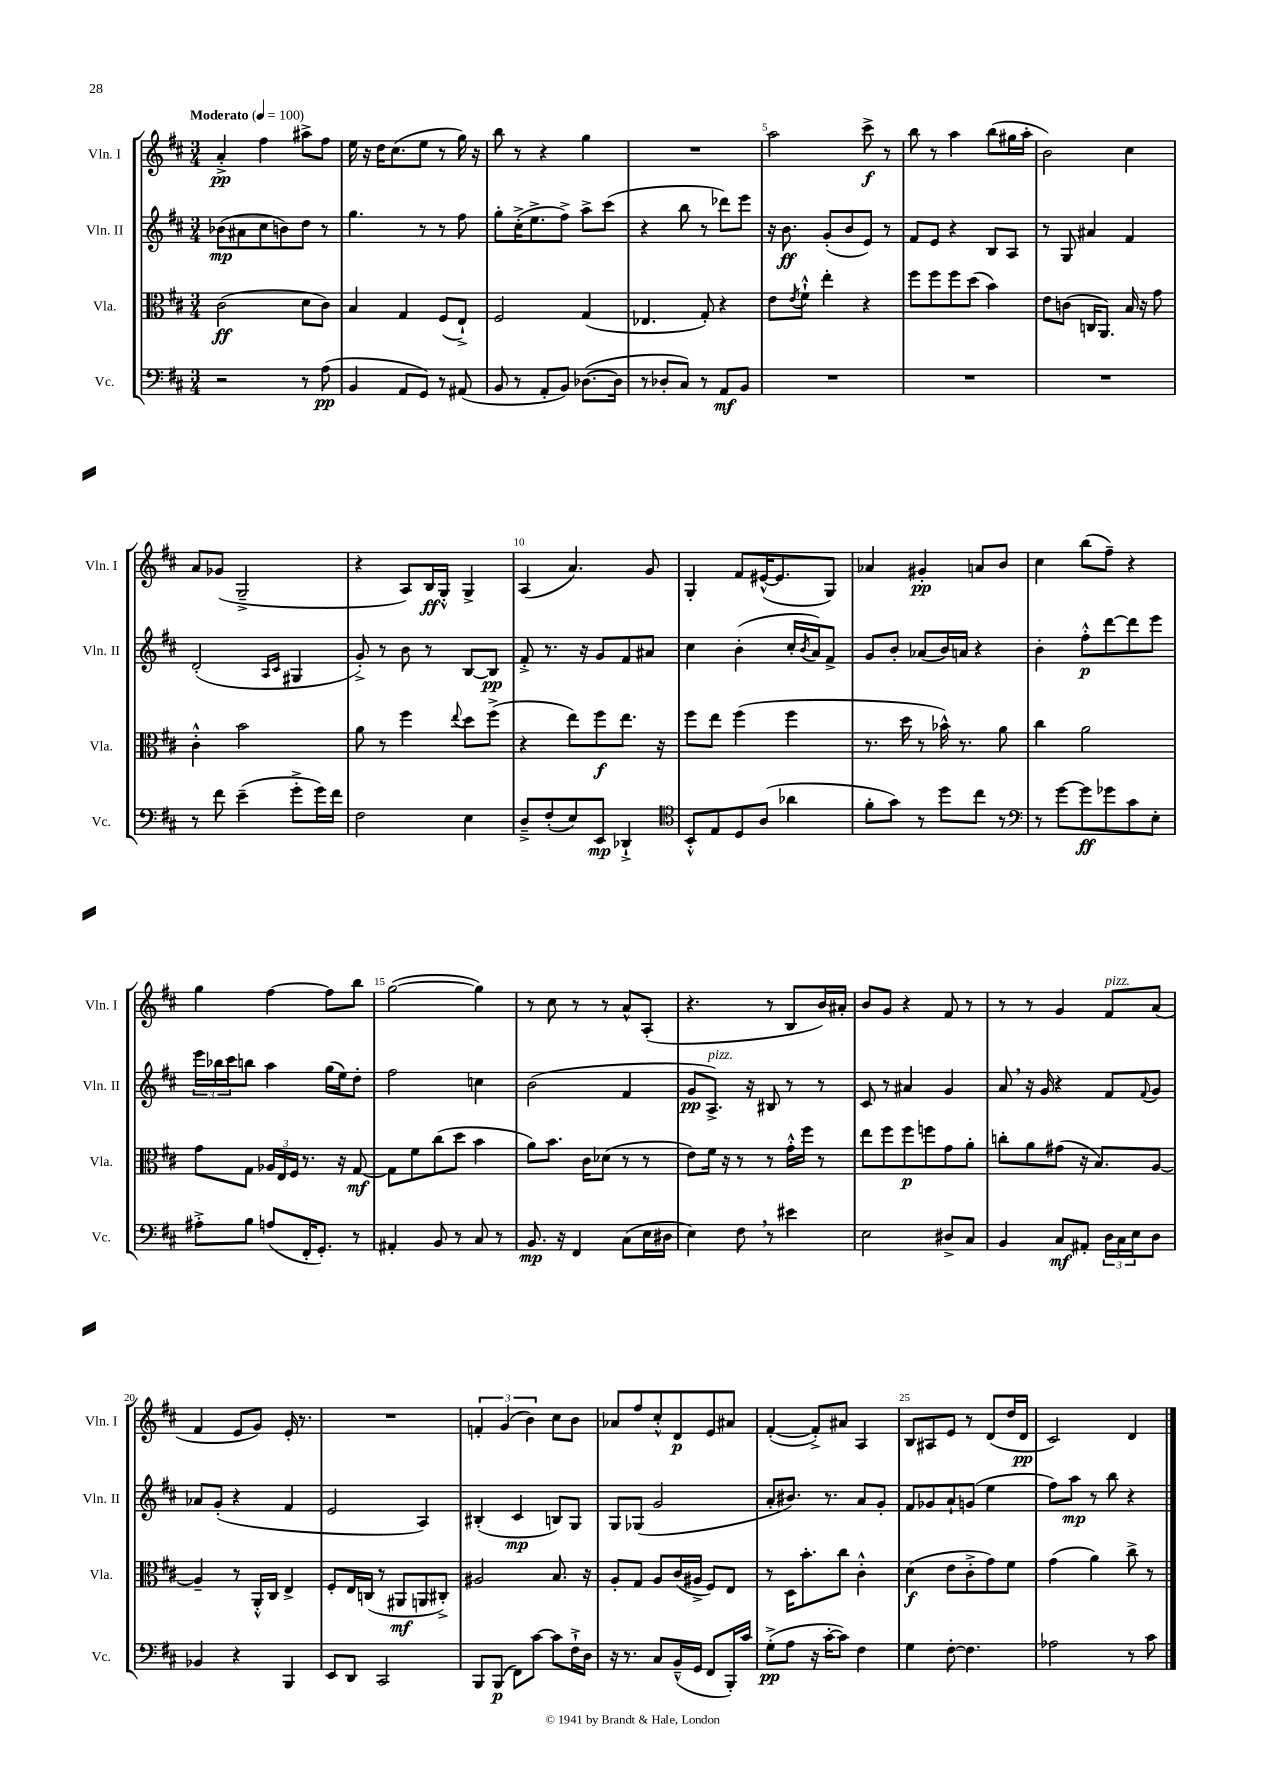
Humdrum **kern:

**kern	**kern	**kern	**kern
*staff4	*staff3	*staff2	*staff1
*clefF4	*clefC3	*clefG2	*clefG2
*k[f#c#]	*k[f#c#]	*k[f#c#]	*k[f#c#]
*M3/4	*M3/4	*M3/4	*M3/4
*MM100	*MM100	*MM100	*MM100
2r	(2c#	(8b-	4a'^
.	.	8a#	.
.	.	8cc#	4ff#
.	.	8b)	.
8r	8d	8dd	8aa#^
(8A	8c#)	8r	8ff#
=	=	=	=
4BB	4B	4.gg	16ee
.	.	.	16r
.	.	.	16dd
.	.	.	(8.cc#
8AA	4G	.	.
8GG)	.	8r	8ee
8r	(8F#	8r	8r
(8AA#	8E`^)	8ff#	16gg)
.	.	.	16r
=	=	=	=
8BB	2F#	8gg'	8bb
8r	.	(16cc#'^	8r
.	.	8.ee^	.
8AA'	.	.	4r
8BB)	.	8ff#^)	.
([8.D-	(4G	8aa^	4gg
.	.	(8ccc#	.
16D-]	.	.	.
=	=	=	=
8r	4.E-	4r	2.r
8D-'	.	.	.
8C#)	.	8bb	.
8r	8G')	8r	.
8AA	4r	8ddd-)	.
8BB	.	8eee	.
=	=	=	=
2.r	8e	16r	2aa
.	.	8.b	.
.	8qe	.	.
.	8f#`^^	.	.
.	4ee'	(8g'	.
.	.	8b	.
.	4r	8e)	8ccc#^
.	.	8r	8r
=	=	=	=
2.r	8ff#	8f#	8bb
.	8ff#	8e	8r
.	8ff#	4r	4aa
.	(8dd	.	.
.	4b)	8B	(8bb
.	.	8A	16gg#
.	.	.	16aa'
=	=	=	=
2.r	8e	8r	2b)
.	(8c	8G	.
.	16C	4a#	.
.	8.AA)	.	.
.	16B	4f#	4cc#
.	16r	.	.
.	8g	.	.
=	=	=	=
8r	4c#'^^	(2d'	8a
8f#	.	.	(8g-
(4e~	2b	.	2G~^
.	.	16qqA	.
.	.	16qqc#	.
8g'^	.	4G#	.
16g)	.	.	.
16f#	.	.	.
=	=	=	=
2F#	8a	8g'^)	4r
.	8r	8r	.
.	4ff#	8b	8A)
.	.	8r	16B
.	.	.	16G'^^
.	8qqee	.	.
4E	8dd	[8B	4G^
.	(8ff#^	8B]	.
=	=	=	=
8D~^	4r	8f#'^	(4A
(8F#'	.	8.r	.
8E)	8ee)	.	4.a)
.	.	16r	.
8EE	8ff#	8g	.
4DD-`^	8.ee	8f#	.
.	.	8a#	8g
.	16r	.	.
=	=	=	=
*clefC4	*	*	*
8BB'^^	8ff#	4cc#	4G'
8E	8ee	.	.
8D	(4ff#	(4b'	8f#
(8A	.	.	([16e#^^
.	.	.	8.e#]
4a-	4ff#	16cc#'	.
.	.	8qb	.
.	.	16a)	.
.	.	8f#^	8G)
=	=	=	=
8f#'	8.r	8g	4a-
8g)	.	8b'	.
.	16dd	.	.
8r	8r	(8a-	4g#'
8dd	16b-^^)	16b)	.
.	8.r	16a	.
8cc#	.	4r	8a
8r	8a	.	8b
=	=	=	=
*clefF4	*	*	*
8r	4cc#	4b'	4cc#
[8g	.	.	.
8g]	2a	8ff#'^^	(8bb
8g-	.	[8ddd	8ff#~)
8c#	.	8ddd]	4r
8E'	.	8eee	.
=	=	=	=
8A#'^	8g	24eee	4gg
.	.	24bb-	.
.	.	24ccc#	.
8B	8G	8bb	.
(8A	24A-	4aa	[4ff#
.	24E	.	.
.	24F#	.	.
16FF#'	8.r	.	.
8.GG')	.	.	.
.	.	(16gg	8ff#]
.	16r	16ee)	.
8r	[8G	8dd'	8bb
=	=	=	=
4AA#'	8G]	2ff#	([2gg
.	8f#	.	.
8BB	(8cc#	.	.
8r	8dd	.	.
8C#	4b	4cc	4gg])
8r	.	.	.
=	=	=	=
8.BB	8a)	(2b	8r
.	8.b	.	8cc#
16r	.	.	.
4FF#	.	.	8r
.	16c#	.	.
.	(8d-	.	8r
(8C#	8r	4f#	8a^^
16E	8r	.	(8A'
16D#	.	.	.
=	=	=	=
4E)	8e)	8g	4.r
.	16f#	8.A^)	.
.	16r	.	.
8F#	8r	.	.
.	.	16r	.
8r	8r	8B#	8r
4e#	16g'^^	8r	8B
.	16ff#	.	.
.	8r	8r	16b)
.	.	.	16a#'
=	=	=	=
2E	8ee	8c#	8b
.	8ff#	8r	8g
.	8ff#	4a#	4r
.	8ff	.	.
8D#^	8g	4g	8f#
8C#	8a'	.	8r
=	=	=	=
4BB	8cc'	8a	8r
.	8a	16r	8r
.	.	16g	.
8C#	(8g#	4r	4g
8AA#'	16r	.	.
.	8.B)	.	.
24D	.	8f#	8f#
24C#	.	.	.
24E	.	.	.
.	.	8qqf#	.
8D	[8A	8g	(8a
=	=	=	=
4BB-	4A~]	8a-	4f#
.	.	(8g'	.
4r	8r	4r	8e
.	16AA'^^	.	8g)
.	16C#	.	.
4BBB	4E^	4f#	16e'
.	.	.	8.r
=	=	=	=
8EE	8F#'	2e	2.r
8DD	16E	.	.
.	(16C	.	.
2CC#	8r	.	.
.	8AA#	.	.
.	8AA	4A)	.
.	8C#'^)	.	.
=	=	=	=
8BBB	2A#	(4B#'	6f'
(8BBB	.	.	.
.	.	.	(6g
8FF#)	.	4c#	.
.	.	.	6b)
[8c#	.	.	.
8c#]	8.B	8B)	8cc#
16F#`^	.	8G	8b
16D	16r	.	.
=	=	=	=
16r	8A'	8G	8a-
8.r	.	.	.
.	8G	(8G-	8ff#
8C#	8A	2g	8cc#'^^
(16BB~^^	(16c#	.	8d
16GG	16A#^	.	.
8FF#	8F#)	.	8e
16BBB')	8E	.	8a#
16c#	.	.	.
=	=	=	=
(8G'^	8r	8a'	([4f#'
8A	16D	8.b#)	.
.	8.b'	.	.
16r	.	.	8f#'^])
[16c#'	.	8.r	.
8c#])	8cc#	.	8a#
4F#	4c#'^^	8a	4A
.	.	8g'	.
=	=	=	=
4G	(4d	8f#	8B
.	.	8g-	8A#
[8F#'	8e	8a`	8e
4.F#]	8c#'^	(8g	8r
.	8g)	4ee	(8d
.	8f#	.	16dd
.	.	.	16d
=	=	=	=
2A-	(4g	8ff#)	2c#)
.	.	8aa	.
.	4a)	8r	.
.	.	8bb	.
8r	8cc#^	4r	4d
8c#	8r	.	.
==	==	==	==
*-	*-	*-	*-
